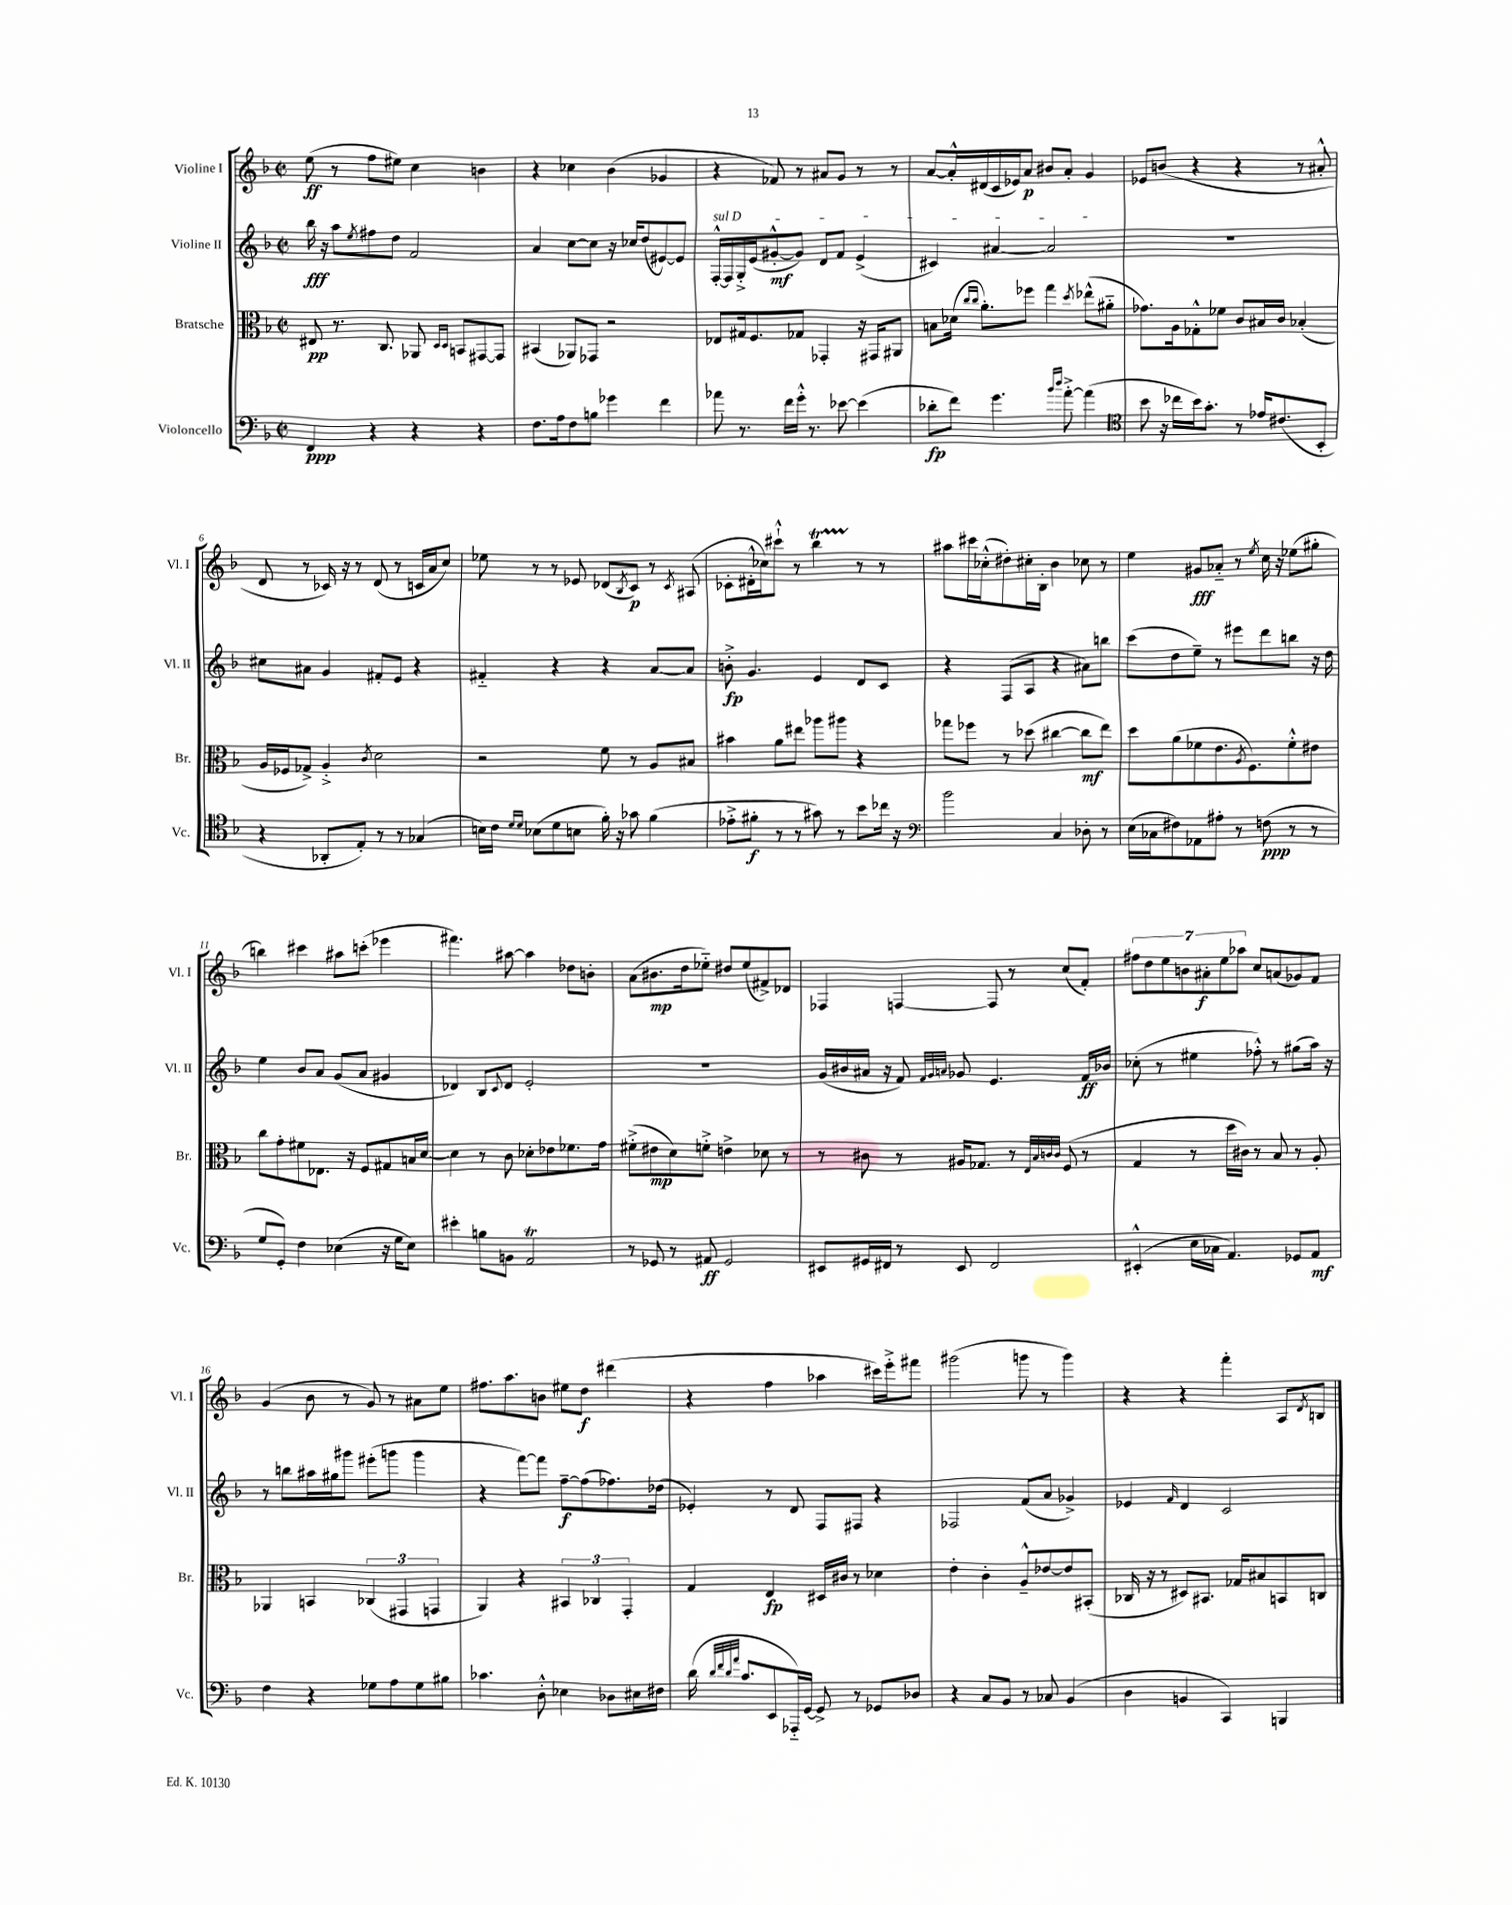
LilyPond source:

<<
\new StaffGroup <<
\new Staff = "s0" \with { instrumentName = "Violine I" shortInstrumentName = "Vl. I" } {
    \clef treble \key f \major \defaultTimeSignature \time 2/2
    e''8\ff( r8 f''8 eis''8) c''4 b'4 |
    r4 ces''4 bes'4( ges'4 |
    r4 fes'8) r8 ais'8 g'8 r8 r8 |
    a'8~ a'16-.-^ dis'16( c'16 ees'16) a'8\p bis'8 a'8-. g'4 |
    ees'8 b'8( r4 r4 r8 ais'8-.-^ |
    d'8 r8 ces'16) r16 r8 d'8( r8 c'16 a'16 c''8) |
    ees''8 r8 r8 ees'8 des'8( \acciaccatura { bes8 } c'8\p) r8 \acciaccatura { c'8 } ais8( |
    ces'8-. dis'16-.-^ ces''16) cis'''8-!-^ r8 bes''4\startTrillSpan r8\stopTrillSpan r8 |
    ais''8 cis'''16 ces''16-.-^( dis''8-.) cis''16-. bes16-. bes'4 ces''8 r8 |
    e''4 gis'8\fff aes'8-_ r8 \acciaccatura { e''8 } c''16 r16 ees''8( gis''8-. |
    b''4) cis'''4 ais''8 c'''8-.( ees'''4 |
    fis'''4.) ais''8~ ais''4 des''8 b'8-. |
    a'8( bis'8.\mp d''16 ees''8-_) dis''8 ees''8( fis'8->) des'8 |
    fes4 f4~ f8 r8 c''8( f'8-.) |
    \tuplet 7/4 { fis''8 d''8 e''8 b'8 ais'8-.\f e''8 aes''8 } c''8 a'8( ges'8) f'8 |
    g'4( bes'8 r8 g'8) r8 ais'8 e''8 |
    fis''8. a''8. b'8 eis''8 d''8\f dis'''4( |
    r4 f''4 aes''4 cis'''16) e'''16-.-> fis'''8 |
    gis'''2( g'''8 r8 g'''4) |
    r4 r4 f'''4-. a8 \acciaccatura { d'8 } b8 \bar "|." |
}
\new Staff = "s1" \with { instrumentName = "Violine II" shortInstrumentName = "Vl. II" } {
    \clef treble \key f \major \defaultTimeSignature \time 2/2
    bes''16\fff r16 a''8 \acciaccatura { e''8 } fis''8 d''8 f'2 |
    a'4 c''8~ c''8 r16 ces''16 d''8( eis'8~) eis'8 |
    \once \override TextSpanner.bound-details.left.text = \markup { \italic "sul D" } f16~-.-^\startTextSpan f16 g16-.-> e'16( gis'8~-.-^\mf gis'8) d'8 f'8 e'4->( |
    cis'4) ais'4~ ais'2\stopTextSpan |
    R1 |
    cis''8 ais'8 g'4 fis'8-. e'8 r4 |
    fis'4-_ r4 r4 a'8~ a'8 |
    b'8-.->\fp g'4. e'4 d'8 c'8 |
    r4 f8( a8 r4 ais'8) b''8 |
    c'''8( d''8 e''8--) r8 eis'''8 d'''8 b''8 r16 d''16 |
    e''4 bes'8 a'8 g'8( a'8 gis'4 |
    des'4) bes8 \appoggiatura { c'8 } des'8 e'2-. |
    R1 |
    g'16( bis'16 ais'16 r16 f'8) \grace { f'32 g'32 a'32 } ges'8 e'4. f'16\ff bes'16 |
    ces''8-.( r8 eis''4 fes''8-.-^) r8 gis''8( a''16) r16 |
    r8 b''8 ais''16 gis''16 gis'''8 eis'''8-.( g'''8 g'''4 |
    r4 f'''8~) f'''8 f''8~--\f f''8( fes''8.) des''16( |
    ees'4-.) r8 d'8 f8 fis8 r4 |
    fes2 f'8( a'8 ges'4->) |
    ees'4 \grace { f'16 } d'4 c'2 \bar "|." |
}
\new Staff = "s2" \with { instrumentName = "Bratsche" shortInstrumentName = "Br." } {
    \clef alto \key f \major \defaultTimeSignature \time 2/2
    eis8\pp r8. c8. aes,8 \grace { d16 d16 } b,8 gis,8~ gis,8 |
    bis,4( aes,8) ges,8 r2 |
    ees8 gis16 f8. ges8 ges,4-. r16 gis,16 ais,8 |
    b8 des'16( \grace { c''16 c''16 } a'8.-.) fes''8 g''4 \acciaccatura { d''8 } ees''8-^( ais'8-_ |
    ges'8.) a16 ges8-.-^ fes'8 c'8 bis16 c'16 bes4-.( |
    a16 fes16 ges8->) a4-.-> \acciaccatura { c'8 } d'2 |
    r2 f'8 r8 a8 bis8 |
    bis'4 a'8 eis''8 aes''8 ais''8 r4 |
    ges''8 fes''8 r8 des''8( cis''4~ cis''8\mf e''8) |
    d''8 a'8( fes'8 e'8. \acciaccatura { a8 } f8.) fes'8-.-^ eis'8 |
    c''8 g'8-. fis'8 ees8. r16 f8 gis8 b16 d'16~ |
    d'4 r8 c'8 des'8-. ees'8 fes'8. g'16 |
    fis'8-.->( eis'8\mp d'8) f'8-.-> e'4-> des'8 r8 |
    r8 cis'8 r8 ais16 ges8. r8 \grace { e32 bes32 c'32 c'32 } f8( r8 |
    g4 r8 d''16 cis'16) r8 bes8 r8 a8-. |
    aes,4 b,4 \tuplet 3/2 { ces4( gis,4 g,4 } |
    a,4) r4 \tuplet 3/2 { bis,4 ces4 g,4-. } |
    g4 e4\fp dis16 cis'16 r8 des'4 |
    e'4-. c'4-. a8---^ ees'8~ ees'8 bis,8-.( |
    ces16 r16 r8 dis8) bis,8. ges16 bis8 b,8 c8 \bar "|." |
}
\new Staff = "s3" \with { instrumentName = "Violoncello" shortInstrumentName = "Vc." } {
    \clef bass \key f \major \defaultTimeSignature \time 2/2
    f,4\ppp r4 r4 r4 |
    f8. a16 f8 b8 ges'4 f'4 |
    aes'8 r8. f'16 g'16-.-^ r8. ees'8~ ees'4( |
    des'8-.\fp f'8) g'4. \grace { bes'16 d''16 } a'8~-.-> a'4( |
    \clef tenor bes'8 r16 ces''16 bes'16) g'8.-. r8 ees'16 cis'8.( bes,8-. |
    r4 aes,8-. e8-.) r8 r8 ges4( |
    b16) c'16 \grace { d'16 d'16 } bes8( d'8 b8 f'16-.) r16 ges'8 f'4( |
    ees'8-.-> fis'8-.\f r8 r8 gis'8) r8 bes'8 ces''16 r16 |
    \clef bass bes'2 c4 des8-. r8 |
    e16( ces16 fis8) aes,8 ais8-. r8 f8\ppp( r8 r8 |
    g8 g,8-.) f4 ees4( r16 g16 ees8) |
    eis'4-. b8 b,8 a,2\trill |
    r8 ges,8 r8 ais,8\ff ges,2 |
    eis,8 gis,16 fis,16 r8 eis,8 fis,2 |
    eis,4-.-^( e16 ces16 a,4.) ges,8 a,8\mf |
    f4 r4 ges8 a8 ges8 bis8 |
    ces'4. d8-.-^ ees4 des8 eis16 fis16 |
    d'16( \grace { d'32 f'32 d'32 a'32 } c'8. e,8 aes,,16-_) g,16~ g,8-> r8 ges,8 des8 |
    r4 c8 bes,8 r8 ces8 bes,4( |
    d4 b,4 c,4) b,,4 \bar "|." |
}
>>
>>
